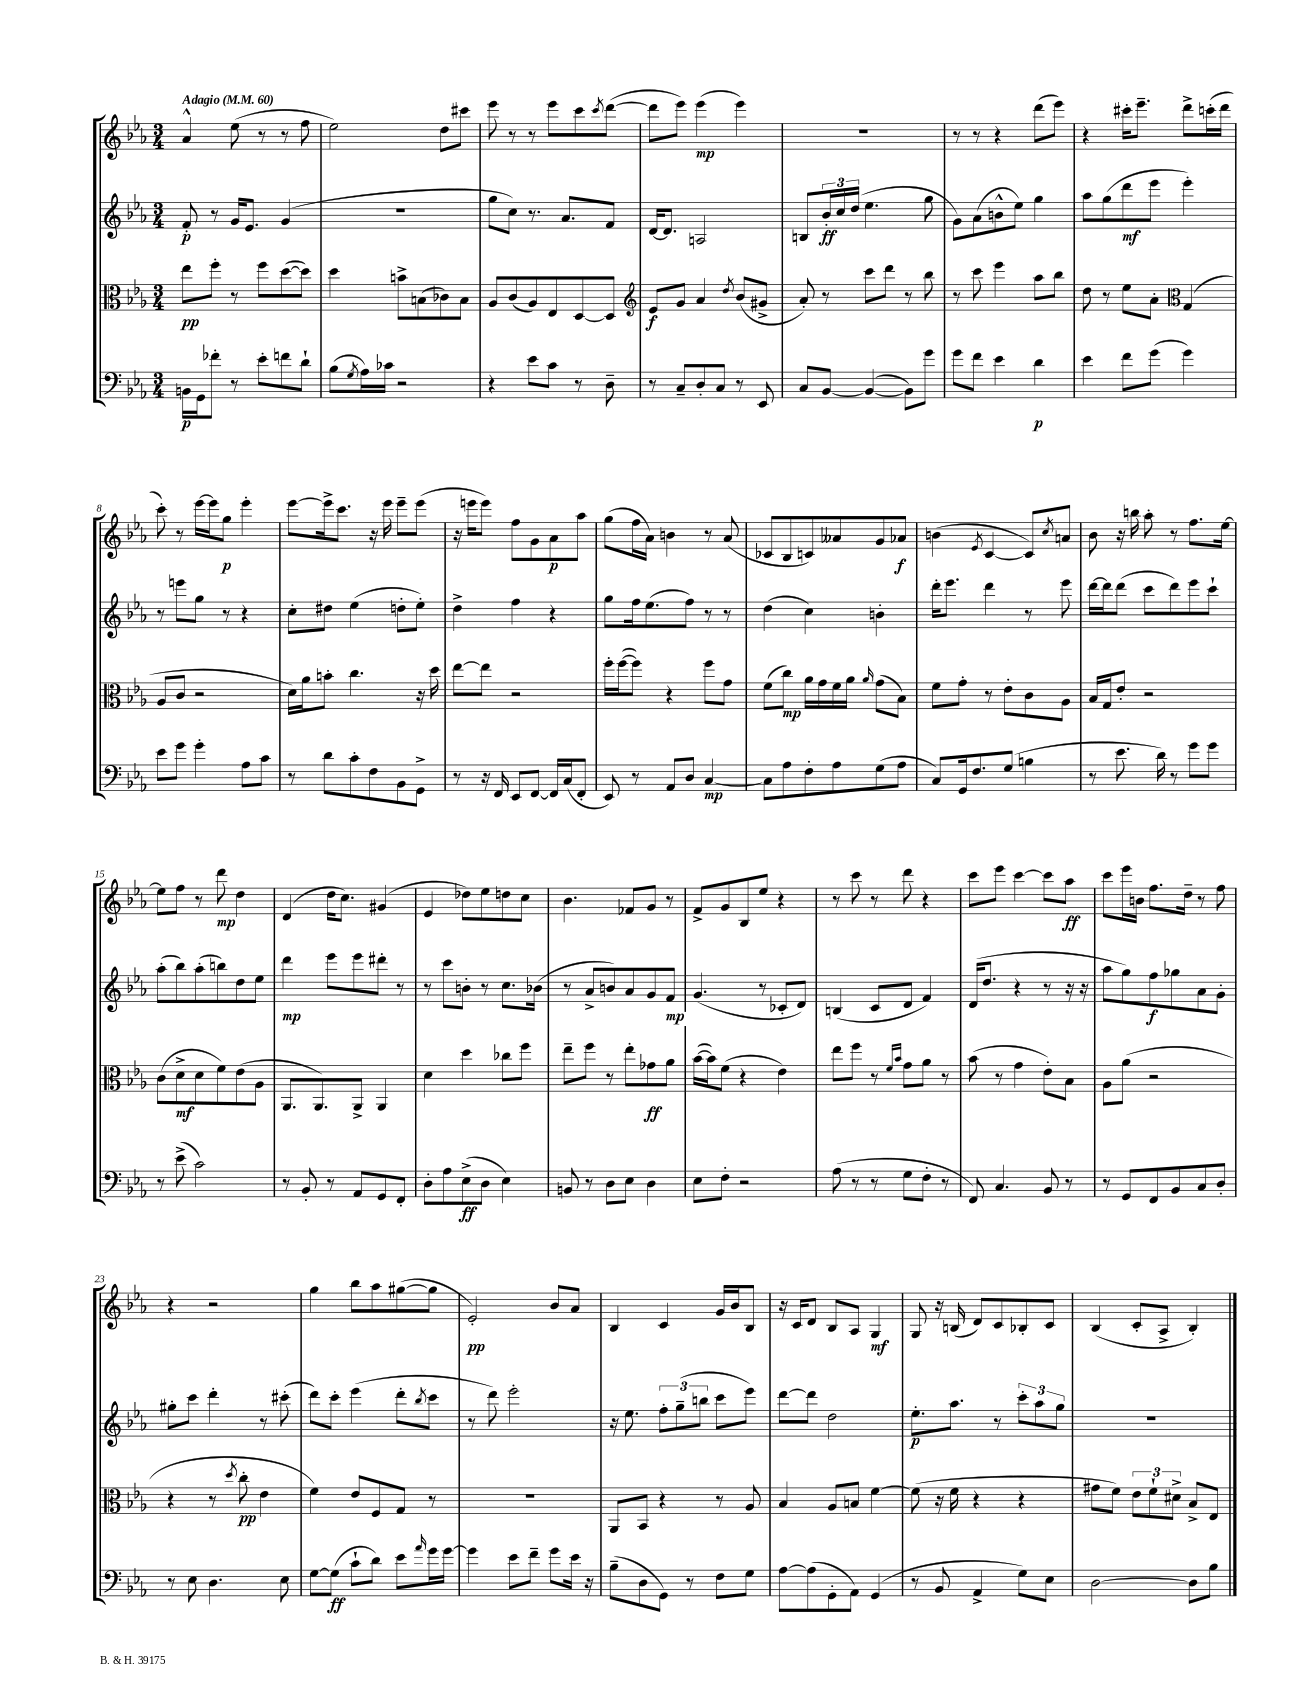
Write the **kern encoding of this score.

**kern	**kern	**kern	**kern
*staff4	*staff3	*staff2	*staff1
*clefF4	*clefC3	*clefG2	*clefG2
*k[b-e-a-]	*k[b-e-a-]	*k[b-e-a-]	*k[b-e-a-]
*M3/4	*M3/4	*M3/4	*M3/4
*MM60	*MM60	*MM60	*MM60
16BB\LL	8ee-\L	8f'/	4a-^^/
16GG\J	.	.	.
8f-'\J	8ff'\J	8r	.
8r	8r	16g/LK	(8ee-\
.	.	8.e-/J	.
8e-'\L	8ff\L	.	8r
8f\	([8dd\	(4g/	8r
8d`\J	8dd\]J)	.	8ff\
=	=	=	=
(8B-\L	4dd\	2.r	2ee-\)
8qG/	.	.	.
16A-\L)	.	.	.
16c-\JJ	.	.	.
2r	8b^\L	.	.
.	(8B\	.	.
.	8c-\)	.	8dd\L
.	8B\J	.	8ccc#\J
=	=	=	=
4r	8A-/L	8gg\L	8eee-\
.	(8c/	8cc\J)	8r
8e-\L	8A-/)	8.r	8r
8c\J	8E-/	.	8eee-\L
.	.	8.a-/L	.
8r	[8D/	.	8ccc\
.	.	.	8qccc/
8D~\	8D/]J	8f/J	([8ddd\J
=	=	=	=
*	*clefG2	*	*
8r	8e-/L	[16d/LK	8ddd\]L
.	.	8.d/]J	.
8C~/L	8g/J	.	8eee-\J)
8D'/	4a-/	2A/	(4eee-\
8C/J	.	.	.
.	8qdd/	.	.
8r	(8b-/L	.	4eee-\)
8EE-/	8g#^/J	.	.
=	=	=	=
8C/L	8a-'/)	8B/L	2.r
[8BB-/J	8r	24b-'/L	.
.	.	24cc/	.
.	.	(24dd/JJ	.
(4BB-/_	8ccc\L	4.ee-\	.
.	8ddd\J	.	.
8BB-\]L)	8r	.	.
8g\J	8bb-\	8gg\	.
=	=	=	=
8g\L	8r	8g\L)	8r
8f\J	8ccc\	(8a-\	8r
4e-\	4eee-\	8b^^\	4r
.	.	8ee-\J)	.
4d\	8aa-\L	4gg\	(8ddd\L
.	8bb-\J	.	8eee-\J)
=	=	=	=
4e-\	8dd\	8aa-\L	4r
.	8r	(8gg\	.
8f\L	8ee-\L	8ddd\	16ccc#'\LK
.	.	.	8.eee-~\J
(8g\J	8a-'\J	8eee-\J	.
*	*clefC3	*	*
4g\)	(4G/	4eee-'\)	8ddd^\L
.	.	.	(16ccc'\L
.	.	.	16ddd\JJ
=	=	=	=
8e-\L	8A-/L	8r	8ccc'\)
8g\J	8c/J	8eee\L	8r
4g'\	2r	8gg\J	[16eee-\LL
.	.	.	16eee-\]J
.	.	8r	8gg\J
8A-\L	.	4r	4eee-'\
8c\J	.	.	.
=	=	=	=
8r	16d\LL)	8cc'\L	[8eee-\L
.	16a-\J	.	.
8d\L	8b'\J	8dd#\J	16eee-^\]k
.	.	.	8.ccc\J
8c'\	4.cc\	(4ee-\	.
8F\	.	.	16r
.	.	.	16eee-\
8BB-\	.	8dd'\L	8eee-~\L
8GG^\J	16r	8ee-'\J)	(8eee-\J
.	16dd\	.	.
=	=	=	=
8r	[8ee-\L	4dd^\	16r
.	.	.	16eee\LK
16r	8ee-\]J	.	8eee\J)
16FF/	.	.	.
8EE-/L	2r	4ff\	8ff\L
[8FF/J	.	.	8g\
16FF/]LL	.	4r	8a-\
(16C/J	.	.	.
8FF'/J	.	.	8aa-\J
=	=	=	=
8EE-/)	16ff'\LL	8gg\L	(8gg\L
.	([16ff\J	.	.
8r	8ff\]J)	16ff\k	16ff\L
.	.	(8.ee-\	16a-\JJ)
8AA-/L	4r	.	4b\
8D/J	.	8ff\J)	.
[4C/	8ff\L	8r	8r
.	8g\J	8r	(8a-/
=	=	=	=
8C\]L	(8f\L	(4dd\	8c-/L
8A-\	8cc\J)	.	8B-/
8F'\	16a-\LL	4cc\)	8c/)
.	16g\	.	.
8A-\	16f\	.	8a--/
.	16a-\JJ	.	.
.	16qqa-/	.	.
(8G\	(8g\L	4b'\	8g/
8A-\J	8B-\J)	.	8a-/J
=	=	=	=
8C/L)	8f\L	16ddd'\LK	(4b\
.	.	8.eee-\J	.
16GG/k	8g'\J	.	.
8.F/	.	.	.
.	.	.	8qe-/
.	8r	4ddd\	[4c/
(8G/J	8e-'\L	.	.
4B\	8c\	8r	8c/]L)
.	.	.	8qcc/
.	8A-\J	8eee-\	8a/J
=	=	=	=
8r	16B-/LL	[16ddd\LL	8b-\
.	16G/J	16ddd\]J	.
8.e-\	8e-'/J	(8ddd\J	16r
.	.	.	16bb\
.	2r	8ccc\L	8aa-'\
16d\)	.	.	.
8r	.	8ddd\)	8r
8g\L	.	8eee-\	8.ff\L
8g\J	.	8ccc`\J	.
.	.	.	[16ee-\Jk
=	=	=	=
8r	(8c\L	(8aa-'\L	8ee-\]L
(8e-^\	8d^\	8bb-\)	8ff\J
2c\)	8d\	(8aa-'\	8r
.	8f\)	8bb\)	8ddd\
.	(8e-\	8dd\	4dd\
.	8A-\J	8ee-\J	.
=	=	=	=
8r	8.AA-/L	4ddd\	(4d/
8BB-'/	.	.	.
.	8.AA-/)	.	.
8r	.	8eee-\L	16dd\LK
.	.	.	8.cc\J)
8AA-/L	8AA-^/J	8eee-\	.
8GG/	4AA-/	8ddd#'\J	(4g#/
8FF'/J	.	8r	.
=	=	=	=
8D'\L	4d\	8r	4e-/
8A-\	.	8ccc\L	.
(8E-^\	4dd\	8b'\J	8dd-\L)
8D\J	.	8r	8ee-\
4E-\)	8cc-\L	8.cc\L	8dd\
.	8ff\J	.	8cc\J
.	.	(16b-\Jk	.
=	=	=	=
8BB/	8ee-~\L	8r	4.b-\
8r	8ff\J	8a-^/L	.
8D\L	8r	8b/)	.
8E-\J	8ee-'\L	8a-/	8f-/L
4D\	8g-\	8g/	8g/J
.	8a-\J	8f/J	8r
=	=	=	=
8E-\L	([16b-\LL	(4.g/	8f^/L
.	16b-\]J)	.	.
8F'\J	(8f\J	.	8g/
2r	4r	.	8B-/
.	.	8r	8ee-/J
.	4e-\)	8c-'/L	4r
.	.	8d/J)	.
=	=	=	=
(8A-\	8ee-\L	(4B/	8r
8r	8ff\J	.	8ccc\
8r	8r	8c/L	8r
.	16qqf/LL	.	.
.	16qqb-/JJ	.	.
8G\L	8g\L	8d/J	8ddd\
8F'\J	8a-\J	4f/)	4r
8r	8r	.	.
=	=	=	=
8FF/)	(8b-\	(16d/LK	8ccc\L
.	.	8.dd/J	.
4.C/	8r	.	8eee-\J
.	4g\	4r	[4ccc\
8BB-/	8e-'\L)	8r	8ccc\]L
8r	8B-\J	16r	8aa-\J
.	.	16r	.
=	=	=	=
8r	8A-\L	8aa-\L	8ccc\L
8GG/L	(8a-\J	8gg\)	16eee-\L
.	.	.	16b\JJ
8FF/	2r	8ff\	8.ff\L
8BB-/	.	8gg-\	.
.	.	.	16dd~\Jk
8C/	.	8a-\	8r
8D'/J	.	8g'\J	8ff\
=	=	=	=
8r	4r	8gg#'\L	4r
8E-\	.	8ccc\J	.
4.D\	8r	4ddd'\	2r
.	8qdd/	.	.
.	8cc'\	.	.
.	4e-\	8r	.
8E-\	.	(8ccc#'\	.
=	=	=	=
[8G\L	4f\)	8ddd\L)	4gg\
(8G\]J	.	8ccc'\J	.
8c`\L	8e-/L	(4eee-\	8bb-\L
8d\J)	8F/	.	8aa-\
8e-\L	8G/J	8ddd'\L	([8gg#\
16qqa-/	.	8qbb-/	.
16g\L	8r	8ccc\J	8gg#\]J
[16g\JJ	.	.	.
=	=	=	=
4g\]	2.r	8r	2e-'/)
.	.	8ddd\)	.
8e-\L	.	2eee-'\	.
8f~\J	.	.	.
8g\L	.	.	8b-/L
16e-\Jk	.	.	8a-/J
16r	.	.	.
=	=	=	=
(8B-~\L	8AA-/L	16r	4B-/
.	.	8.ee-\	.
8D\	8BB-/J	.	.
8GG\J)	4r	12ff'\L	4c/
.	.	(12gg~\	.
8r	.	.	.
.	.	12bb\J	.
8F\L	8r	8ccc\L	16g/LL
.	.	.	16b-/J
8G\J	8A-/	8eee-\J)	8B-/J
=	=	=	=
[8A-\L	4B-/	[8ddd\L	16r
.	.	.	16c/LK
(8A-\]	.	8ddd\]J	8d/J
8GG'\	8A-/L	2dd\	8B-/L
8AA-\J)	8B/J	.	8A-/J
(4GG/	[4f\	.	4G/
=	=	=	=
8r	(8f\]	8.ee-'\L	8G/
8BB-/	16r	.	16r
.	16f\	8.aa-\J	(16B/
4AA-^/	4r	.	8d/L)
.	.	8r	8c/
8G\L)	4r	12ccc'\L	8B-'/
.	.	12aa-\	.
8E-\J	.	.	8c/J
.	.	12gg\J	.
=	=	=	=
[2D\	8g#\L	2.r	(4B-/
.	8f\J)	.	.
.	12e-\L	.	8c'/L
.	12f`\	.	.
.	.	.	8A-^/J
.	12d#^\J	.	.
8D\]L	8B-^/L	.	4B-'/)
8B-\J	8E-/J	.	.
==	==	==	==
*-	*-	*-	*-
